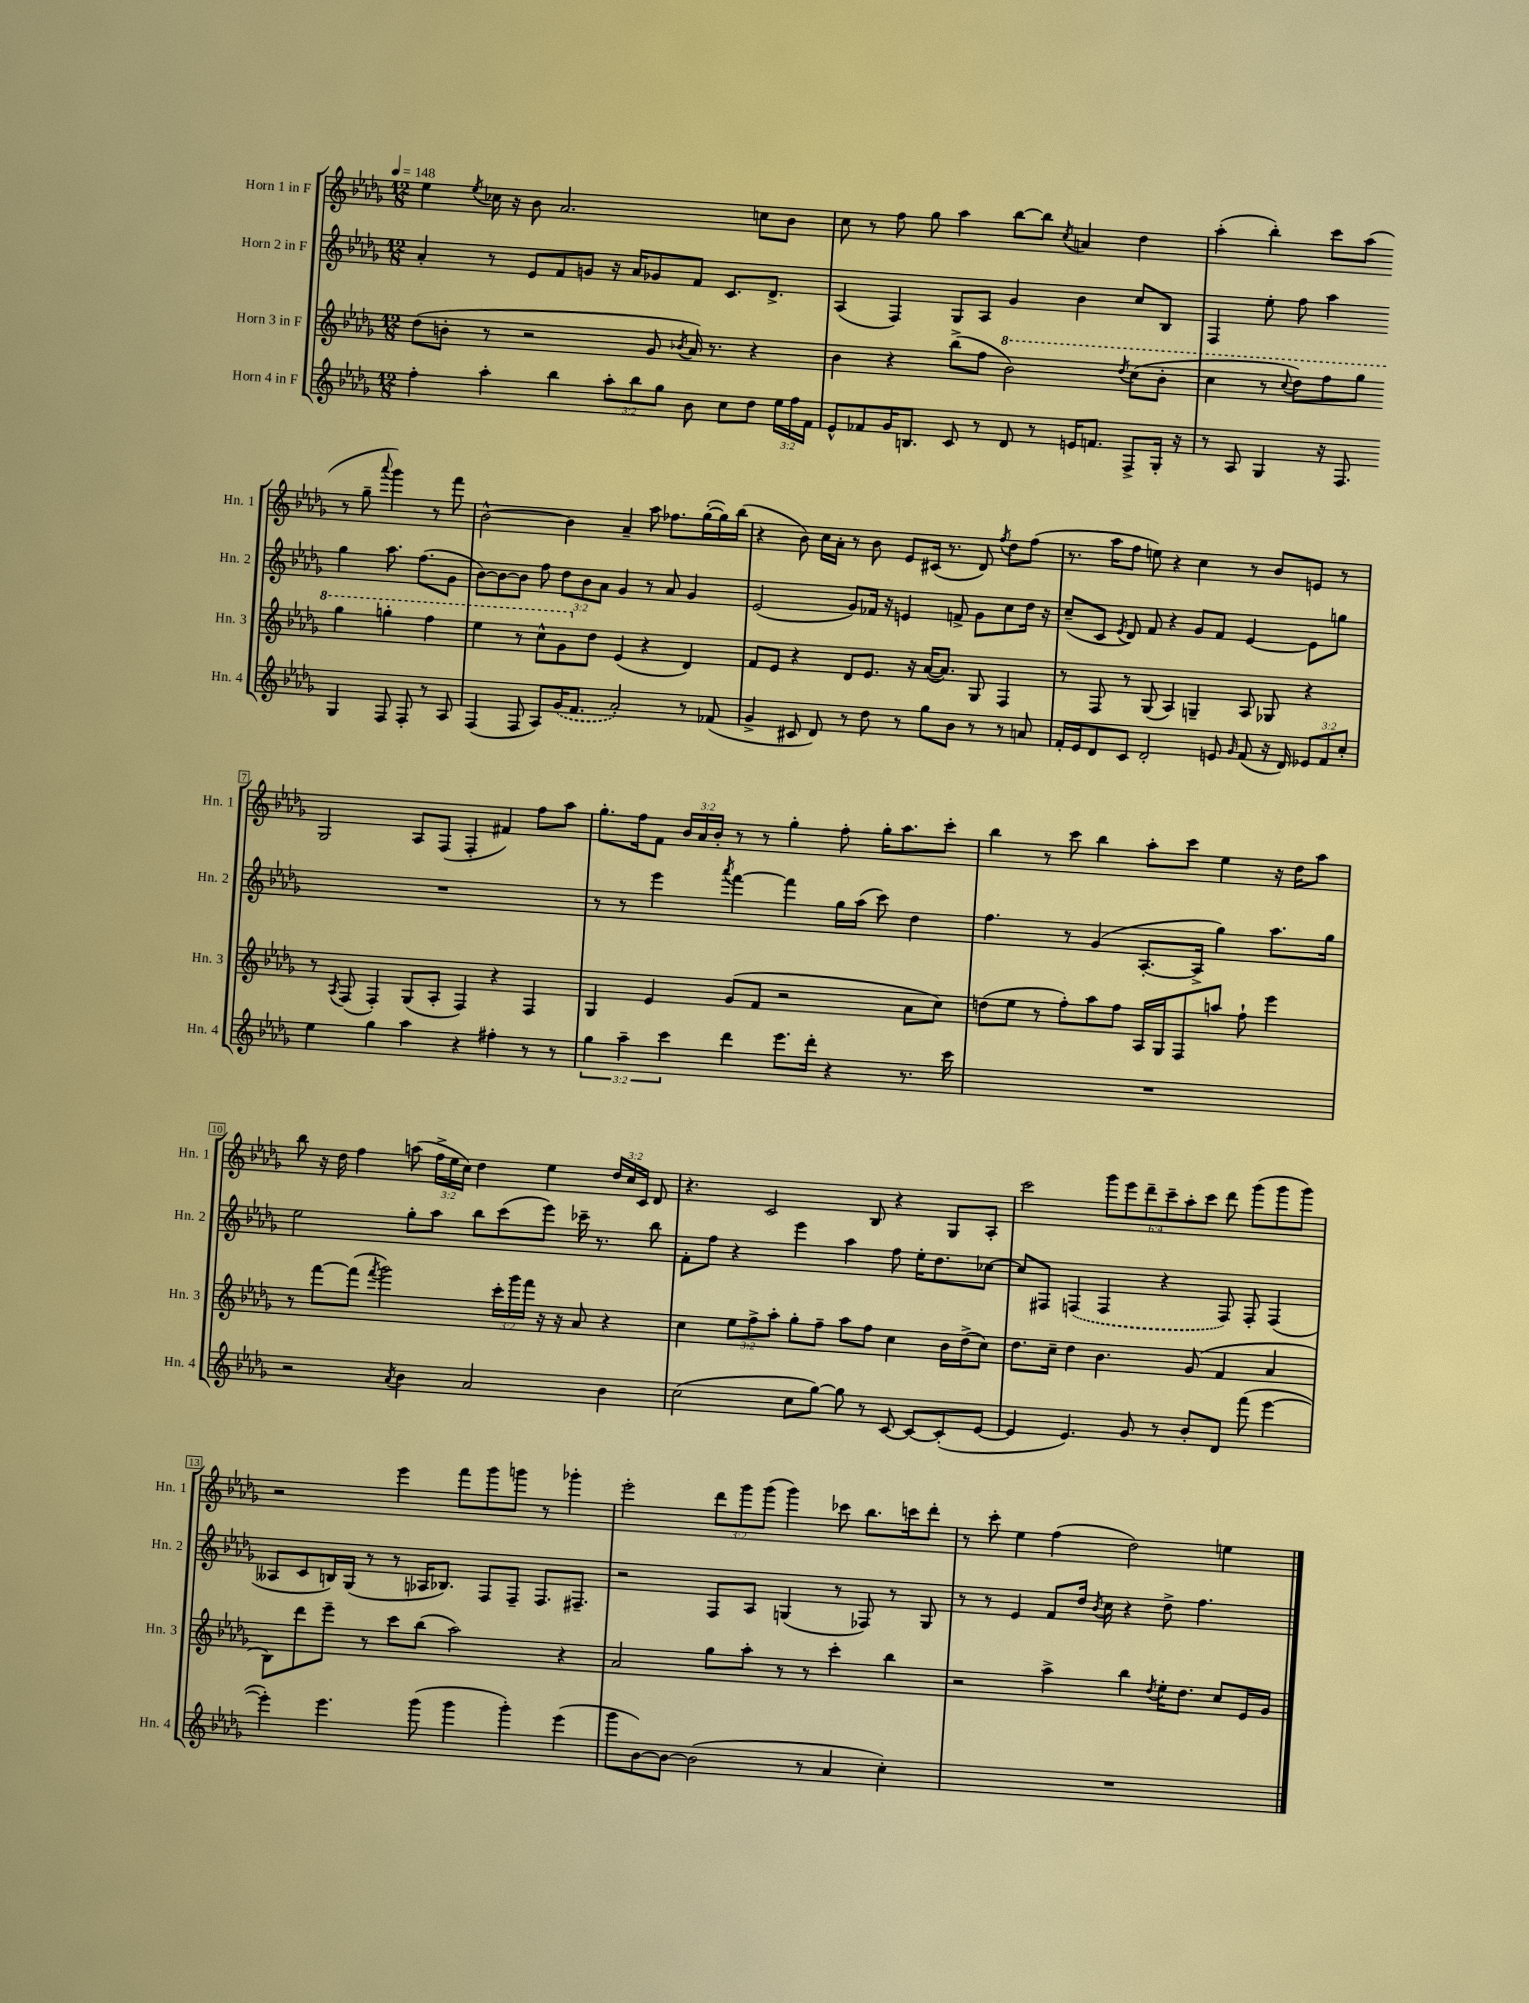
<<
\new StaffGroup <<
\new Staff = "s0" \with { instrumentName = "Horn 1 in F" shortInstrumentName = "Hn. 1" } {
    \clef treble \key des \major \numericTimeSignature \time 12/8 \override Staff.TupletNumber.text = #tuplet-number::calc-fraction-text \tempo 4 = 148
    \autoBeamOff ees''4 \acciaccatura { ees''8 } ces''16 r16 bes'8 aes'2. c''8[ bes'8] |
    c''8 r8 f''8 ges''8 aes''4 bes''8[~ bes''8] \acciaccatura { c''8 } a'4 des''4 |
    aes''4-.( bes''4-.) c'''8[ aes''8]( r8 ges''8-- \appoggiatura { aes'''8 } ges'''4) r8 f'''8 |
    bes'2~-^ bes'4 aes'4-- aes''8 fes''8.[ ges''16~-.( ges''16) bes''16]( |
    r4 bes'8) c''16[ aes'16]-. r8 bes'8 ees'8[ cis'16]( r8. des'8) \acciaccatura { f''8 } des''8[ f''8]( |
    r8. aes''16[ f''8] e''8) r4 c''4 r8 bes'8[ e'8] r8 |
    ges2 aes8[ f8]( f4-. fis'4) f''8[ aes''8] |
    ges''8.[-. f''16 f'8] \tuplet 3/2 { bes'16[ aes'16 bes'16]-. } r8 r8 ges''4-. f''8-. ges''16[-. aes''8. c'''8]-. |
    bes''4 r8 c'''8 bes''4 aes''8[-. c'''8] ees''4 r16 des''16[ aes''8] |
    bes''8 r16 des''16 f''4 a''8( \tuplet 3/2 { f''16[-> ees''16 c''16]) } des''4 ees''4 \tuplet 3/2 { des''16[ c''16 c'16] } des'8 |
    r4. c'2 bes8 r4 ges8[ aes8]-. |
    c'''2 \tuplet 6/4 { ges'''8[ ees'''8 des'''8-- c'''8-- aes''8-. c'''8] } des'''8 ges'''8[( ges'''8 ges'''8]) |
    r2 ees'''4 f'''8[ ges'''8 g'''8] r8 ges'''4-. |
    ees'''2-. \tuplet 3/2 { des'''8[ ges'''8 ges'''8]( } ges'''4) ces'''8 bes''8.[ c'''16 des'''8]-. |
    r8 c'''8-. ees''4 f''4( des''2) e''4 \bar "|." |
}
\new Staff = "s1" \with { instrumentName = "Horn 2 in F" shortInstrumentName = "Hn. 2" } {
    \clef treble \key des \major \numericTimeSignature \time 12/8 \override Staff.TupletNumber.text = #tuplet-number::calc-fraction-text
    \autoBeamOff aes'4-. r8 ees'8[ f'8 g'8] r16 aes'16[ ges'8 f'8] c'8.[ des'8.]-> |
    aes4( f4) ges8[ aes8] ges'4 bes'4 c''8[ bes8] |
    f4 ees''8-. f''8 aes''4 ges''4 aes''8. f''8.[( ges'8] |
    bes'8[~) bes'8~ bes'8] f''8 \tuplet 3/2 { des''8[ bes'8 aes'8] } ges'4 r8 aes'8 ges'4 |
    ees'2( ges'8[) fes'16] r16 e'4 f'8-> ges'8[ c''8 des''16] r16 |
    c''8[--( c'8] \acciaccatura { ees'8 } des'8) f'8 r4 ges'8[ f'8] ees'4~ ees'8[ g''8] |
    R1. |
    r8 r8 ees'''4 \acciaccatura { aes'''8 } f'''4~ f'''4 ges''16[ aes''16]( c'''8) des''4 |
    f''4. r8 ges'4( aes8.[~-. aes16]-> ges''4) aes''8.[ ges''16] |
    ees''2 ges''8[-. aes''8] bes''8[ c'''8( ees'''8]) ces'''16-- r8. bes''8 |
    f'8[-. f''8] r4 ees'''4 aes''4 f''8 ees''16[-. des''8. ces''8]~ |
    ces''8[ fis8] \once \slurDashed f4( f4 r4 f8) f8-. f4( |
    aeses8[ c'8 b16) ges16]( r8 r8 aes16[ bes8.]) f8[ f8]-- f8.[ fis8.]-- |
    r2 f8[ aes8] g4( r8 fes8) r8 g8 |
    r8 r8 ees'4 f'8[ des''16] \acciaccatura { bes'8 } c''16 r4 des''8-> f''4. \bar "|." |
}
\new Staff = "s2" \with { instrumentName = "Horn 3 in F" shortInstrumentName = "Hn. 3" } {
    \clef treble \key des \major \numericTimeSignature \time 12/8 \override Staff.TupletNumber.text = #tuplet-number::calc-fraction-text
    \autoBeamOff des''8[( b'8]-. r8 r2 ges'8 \acciaccatura { bes'8 } aes'16) r8. r4 |
    bes'4 r4 bes''8[->( f''8] \ottava #1 bes''2) \acciaccatura { des'''8 } c'''8[( bes''8]-. |
    c'''4 r8 \appoggiatura { c'''8 } des'''8[) f'''8 ges'''8] ges'''4 g'''4-. f'''4 |
    ees'''4 r8 c'''8[-^ ges''8 \ottava #0 des''8] ees'4( r4 des'4) |
    f'8[ ees'8] r4 des'8[ ees'8.] r16 aes'16[~( aes'8.]) ges8 f4 |
    r8 f8 r8 ges8( aes4) g4-- aes8 ges8 r4 |
    r8 \acciaccatura { aes8 } f8( f4-.) ges8[( aes8]-. f4) r4 f4 |
    ges4 ees'4 ges'8[( f'8] r2 aes'8[ c''8]) |
    d''8[( ees''8] r8 f''8[-.) aes''8 f''8] aes16[ ges16 f8 a''8] f''8-! ees'''4 |
    r8 f'''8[~ f'''8]( \acciaccatura { f'''8 } ges'''2) \tuplet 3/2 { c'''16[-. ges'''16 f'''16] } r16 r16 aes'8 r4 |
    c''4 \tuplet 3/2 { ees''8[ f''8-> aes''8]-. } ges''8[-. f''8]-- aes''8[ f''8] c''4 bes'16[ des''16->( c''8]) |
    des''8.[ c''16]-- des''4 bes'4. ges'8( f'4 aes'4 |
    bes8[) des'''8 ees'''8]-- r8 c'''8[ bes''8]( aes''2) r4 |
    aes'2 ges''8[ aes''8]-. r8 r8 c'''4-. bes''4 |
    r2 aes''4-> bes''4 \acciaccatura { des''8 } ees''16[-. des''8.] c''8[ ees'16 ges'16] \bar "|." |
}
\new Staff = "s3" \with { instrumentName = "Horn 4 in F" shortInstrumentName = "Hn. 4" } {
    \clef treble \key des \major \numericTimeSignature \time 12/8 \override Staff.TupletNumber.text = #tuplet-number::calc-fraction-text
    \autoBeamOff f''4-. aes''4-. bes''4 \tuplet 3/2 { aes''8[-. bes''8 ges''8] } bes'8 c''8[ des''8] \tuplet 3/2 { ees''16[ f''16 f'16] } |
    ees'8[-^ fes'8 ges'16 b8.] c'8 r8 des'8 r8 e'16[ f'8.] f8[-> ges16]-. r16 |
    r8 aes8 ges4 r16 f8. ges4 f8 f8-. r8 aes8 |
    f4( f8 aes8[) \once \slurDashed ges'16( f'8.] aes'2-.) r8 fes'8( |
    ges'4-> cis'8 des'8) r8 des''8 r8 ges''8[ bes'8] r8 r8 a'8 |
    f'16[-. ees'16 des'8 c'8] des'2-. e'8 \grace { ges'16 } f'8( r16 des'16) \tuplet 3/2 { ees'8[ f'8 c''8]-. } |
    ees''4 ges''4 aes''4 r4 fis''4-. r8 r8 |
    \tuplet 3/2 { ges''4 aes''4-- c'''4 } des'''4 ees'''8.[ des'''16]-. r4 r8. c'''16 |
    R1. |
    r2 \acciaccatura { aes'8 } bes'4 aes'2 bes'4 |
    c''2( c''8[ ges''8]~) ges''8 r8 c'8~ c'8[~ c'8-.( ees'8]~ |
    ees'4 ees'4.) ges'8 r8 bes'8[-. des'8] f'''8( ees'''4~ |
    ees'''4-.) ees'''4. ges'''8( ges'''4 ges'''4-.) ees'''4( |
    ges'''8[ bes'8~) bes'8]~ bes'2( r8 aes'4 c''4-.) |
    R1. \bar "|." |
}
>>
>>
\layout { \context { \Score \override BarNumber.stencil = #(make-stencil-boxer 0.1 0.3 ly:text-interface::print) } }
